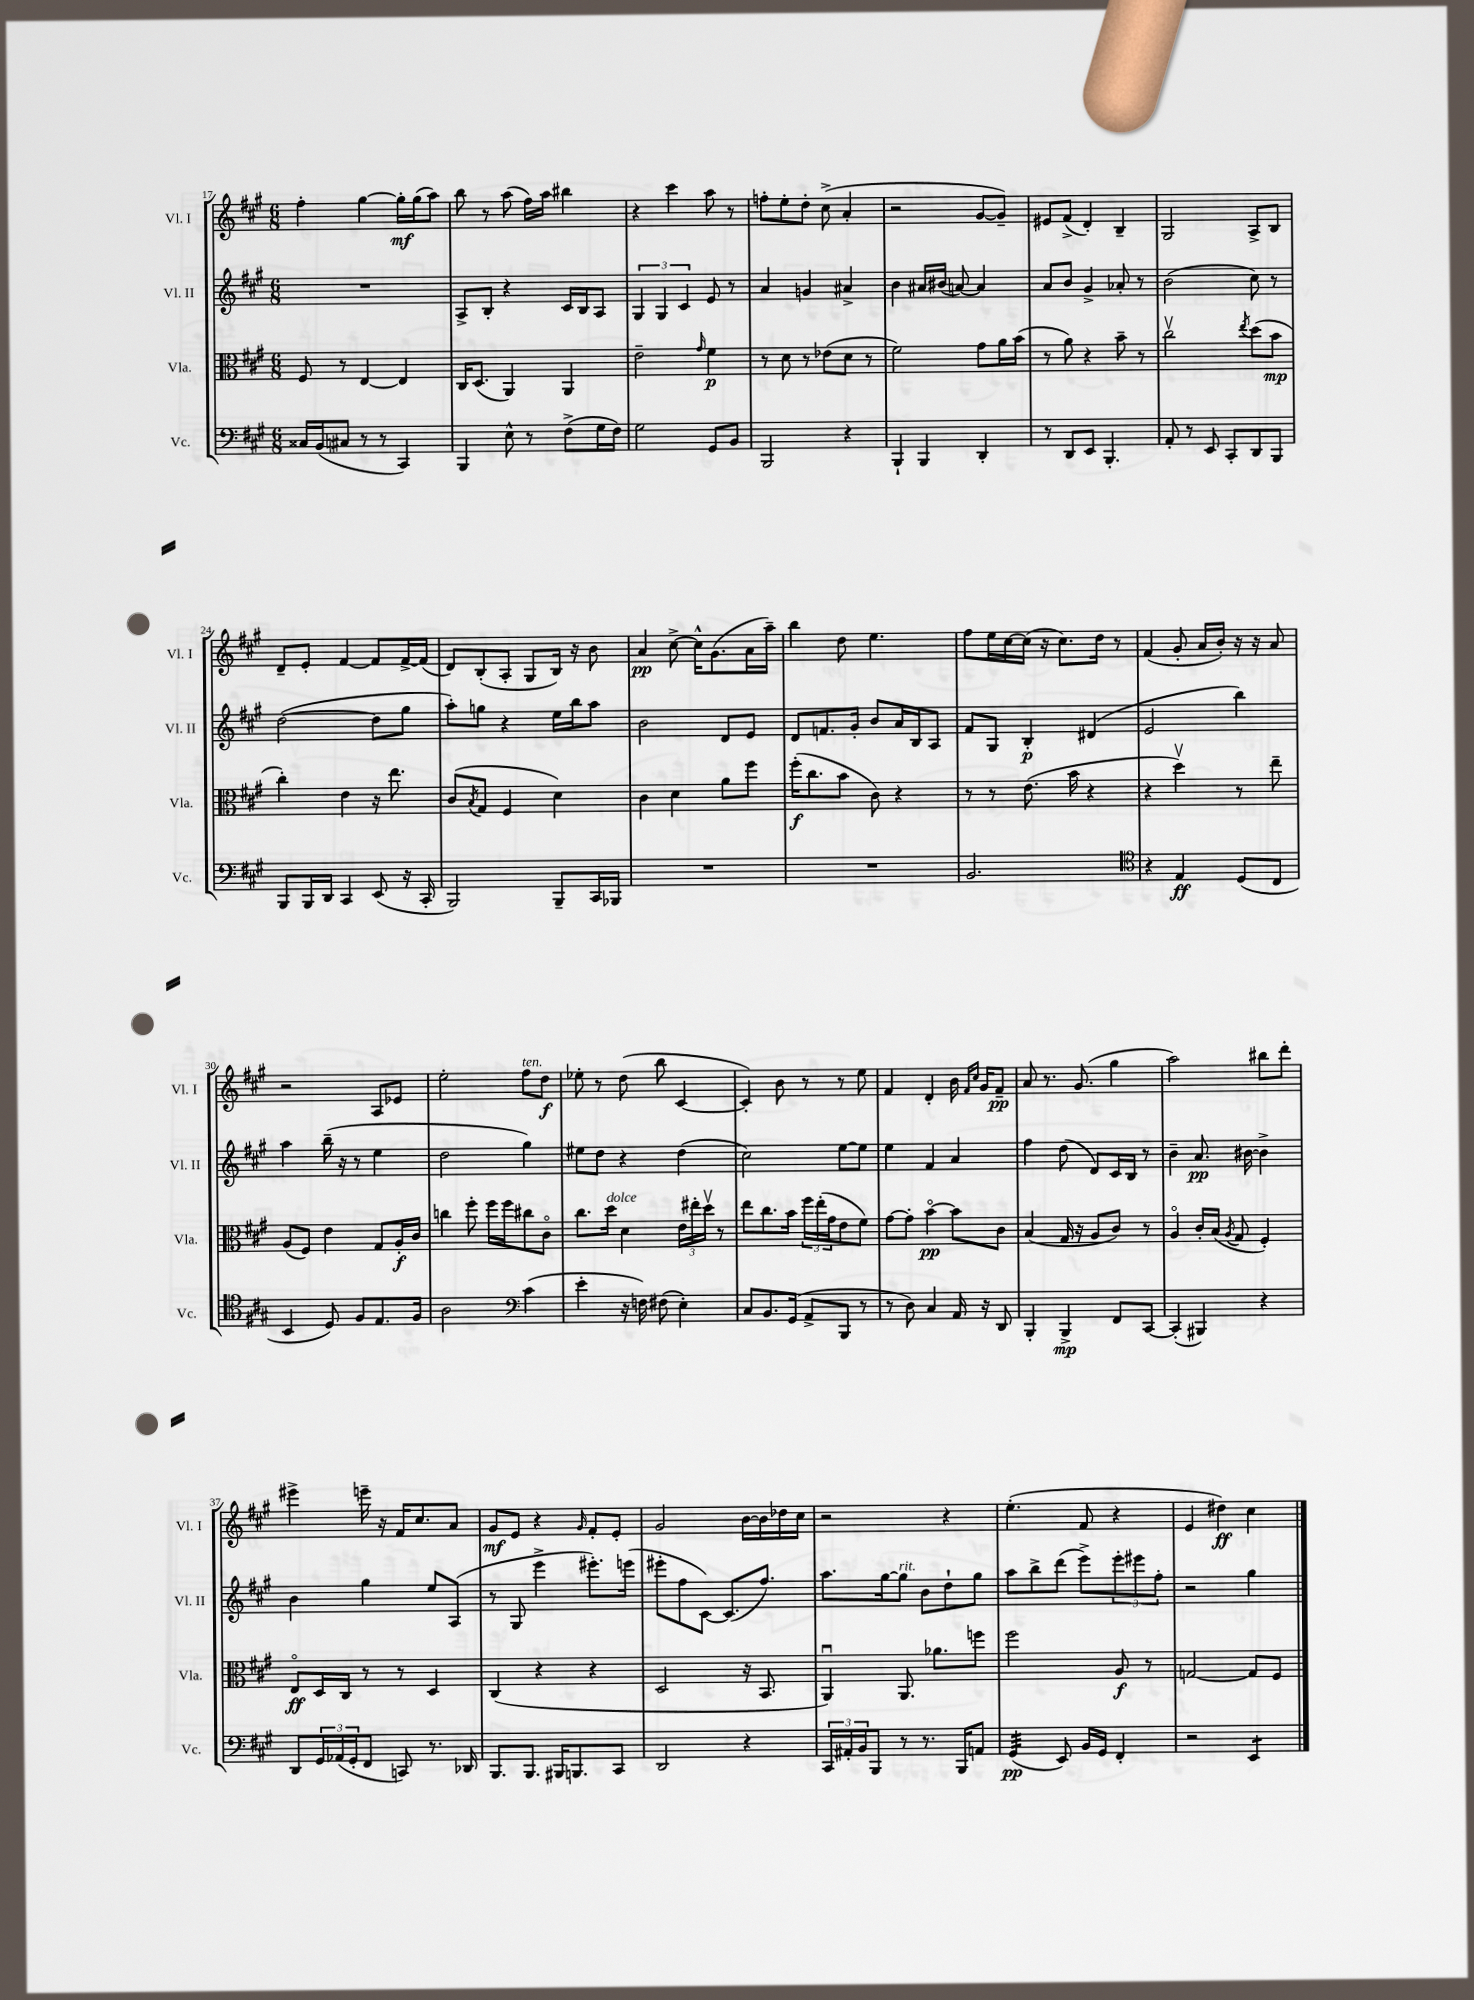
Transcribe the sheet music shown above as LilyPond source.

<<
\new StaffGroup <<
\new Staff = "s0" \with { instrumentName = "Vl. I" shortInstrumentName = "Vl. I" } {
    \clef treble \key a \major \numericTimeSignature \time 6/8
    fis''4-. gis''4~ gis''16-.\mf gis''16( a''8) |
    b''8 r8 a''8( fis''16) a''16 bis''4 |
    r4 cis'''4 a''8 r8 |
    f''8-. e''8-. d''8-. cis''8->( a'4-. |
    r2 gis'8~ gis'8--) |
    eis'8 fis'8->( d'4-.) b4-- |
    gis2 a8-> b8 |
    d'8-- e'8-. fis'4~ fis'8 fis'16~-> fis'16( |
    d'8) b8-.( a8-. gis8 b16) r16 b'8 |
    a'4\pp cis''8~-> cis''16-^ gis'8.( a'16 a''16--) |
    b''4 d''8 e''4. |
    fis''8 e''16 cis''16~ cis''16( r16 cis''8.) d''16 r8 |
    fis'4( gis'8-. a'16 b'16-.) r16 r16 a'8 |
    r2 a8 ees'8 |
    e''2-. fis''8^\markup { \italic "ten." } d''8\f |
    ees''8-. r8 d''8( b''8 cis'4~ |
    cis'4-.) b'8 r8 r8 e''8 |
    fis'4 d'4-. b'16 \grace { fis'16 cis''16 } gis'16 fis'8--\pp |
    a'8 r8. gis'8.( gis''4 |
    a''2) bis''8 d'''8-. |
    eis'''4-> e'''16-- r16 fis'16 cis''8. a'8 |
    gis'8\mf e'8 r4 \grace { gis'16 } fis'8-. e'8-. |
    gis'2 b'16~ b'16 des''16 cis''16 |
    r2 r4 |
    e''4.-.( fis'8 r4 |
    e'4 dis''4\ff) cis''4 \bar "|." |
}
\new Staff = "s1" \with { instrumentName = "Vl. II" shortInstrumentName = "Vl. II" } {
    \clef treble \key a \major \numericTimeSignature \time 6/8
    R2. |
    a8-> b8-. r4 cis'16 b16 a8 |
    \tuplet 3/2 { gis4 gis4 cis'4 } e'8 r8 |
    a'4 g'4 ais'4-> |
    b'4 ais'16 bis'16( a'8~) a'4 |
    a'8 b'8 gis'4-> aes'8-. r8 |
    b'2( cis''8) r8 |
    d''2~( d''8 gis''8 |
    a''8-.) g''8 r4 e''16 b''16 a''8 |
    b'2 d'8 e'8 |
    d'8 f'8. gis'16-. b'8 a'16 b16 a8 |
    fis'8 gis8 b4-.\p dis'4( |
    e'2 b''4) |
    a''4 b''16--( r16 r8 e''4 |
    d''2 gis''4) |
    eis''8 d''8 r4 d''4( |
    cis''2) e''8~ e''8 |
    e''4 fis'4 a'4 |
    fis''4 d''8( d'8) cis'16 b16 r8 |
    b'4-- a'8.\pp bis'16~ bis'4-> |
    b'4 gis''4 e''8 a8( |
    r8 gis8 e'''4-> eis'''8.-.) e'''16( |
    eis'''8-. fis''8 cis'8~) cis'8.( fis''8.) |
    a''8. gis''16~ gis''8^\markup { \italic "rit." } b'8 d''8-! gis''8 |
    a''8 b''8-> d'''8( e'''8->) \tuplet 3/2 { e'''8-. eis'''8 fis''8-. } |
    r2 gis''4 \bar "|." |
}
\new Staff = "s2" \with { instrumentName = "Vla." shortInstrumentName = "Vla." } {
    \clef alto \key a \major \numericTimeSignature \time 6/8
    fis8 r8 e4~ e4 |
    cis16 d8.( a,4) a,4 |
    e'2-- \grace { gis'16 } fis'4\p |
    r8 d'8 r8 ees'8( d'8 r8 |
    fis'2) gis'8 a'16 b'16( |
    r8 a'8) r4 b'8-- r8 |
    cis''2\upbow \acciaccatura { e''8 } d''8( b'8\mp |
    cis''4-.) e'4 r16 e''8. |
    cis'8( \acciaccatura { b8 } gis8 fis4 d'4) |
    cis'4 d'4 a'8 fis''8 |
    fis''16-.\f( cis''8. b'8 cis'8) r4 |
    r8 r8 e'8.( b'16 r4 |
    r4 d''4\upbow) r8 e''8-- |
    a8( fis8) e'4 gis8 a16-.\f cis'16 |
    c''4 fis''8-. fis''16 fis''16 cis''8 cis'8\flageolet |
    cis''8. d''16^\markup { \italic "dolce" } d'4 \tuplet 3/2 { e'16 eis''16-. d''16\upbow } r8 |
    e''8 cis''8. b'16 \tuplet 3/2 { fis''16 e''16-.( gis'16 } e'8 fis'8) |
    gis'8~ gis'8-. b'4~\flageolet\pp b'8 cis'8 |
    b4( gis16 r16 a8 cis'8) r8 |
    a4\flageolet cis'16-. b16( \acciaccatura { a8 } gis8 fis4-.) |
    e8\flageolet\ff d16 cis16 r8 r8 d4 |
    cis4( r4 r4 |
    d2 r16 b,8. |
    a,4\downbow) a,8. aes'8. f''8 |
    fis''2 a8\f r8 |
    g2~ g8 fis8 \bar "|." |
}
\new Staff = "s3" \with { instrumentName = "Vc." shortInstrumentName = "Vc." } {
    \clef bass \key a \major \numericTimeSignature \time 6/8
    cisis16 b,16( cis8 r8 r8 cis,4) |
    b,,4 e8-^ r8 fis8->( gis16 fis16) |
    gis2 gis,8 b,8 |
    b,,2 r4 |
    b,,4-! b,,4 d,4-. |
    r8 d,8 e,8 b,,4.-. |
    a,8-. r8 e,8 cis,8-. d,8 b,,8 |
    b,,8 b,,16 d,16 cis,4 e,8( r16 cis,16-. |
    b,,2) b,,8-- cis,16 bes,,16 |
    R2. |
    R2. |
    b,2. |
    \clef tenor r4 e4\ff d8( cis8 |
    b,4 d8) fis8 e8. fis16 |
    a2 \clef bass cis'4( |
    e'4-. r16 f16) fis8( e4-.) |
    cis8 b,8. gis,16( a,8-> b,,8 r8 |
    r8 d8) cis4 a,16 r16 d,8 |
    b,,4-. b,,4->\mp fis,8 cis,8~ |
    cis,4-.( bis,,4) r4 |
    d,8 \tuplet 3/2 { gis,16 aes,16( gis,16-. } fis,8 c,8) r8. des,16 |
    b,,8. b,,8. bis,,16 b,,8. cis,8 |
    d,2 r4 |
    \tuplet 3/2 { cis,16 ais,16-. b,16 } b,,8 r8 r8. b,,16 a,8 |
    gis,4:32\pp( e,8) b,16 gis,16 fis,4-. |
    r2 e,4:8 \bar "|." |
}
>>
>>
\layout { \context { \Score currentBarNumber = #17 } }
